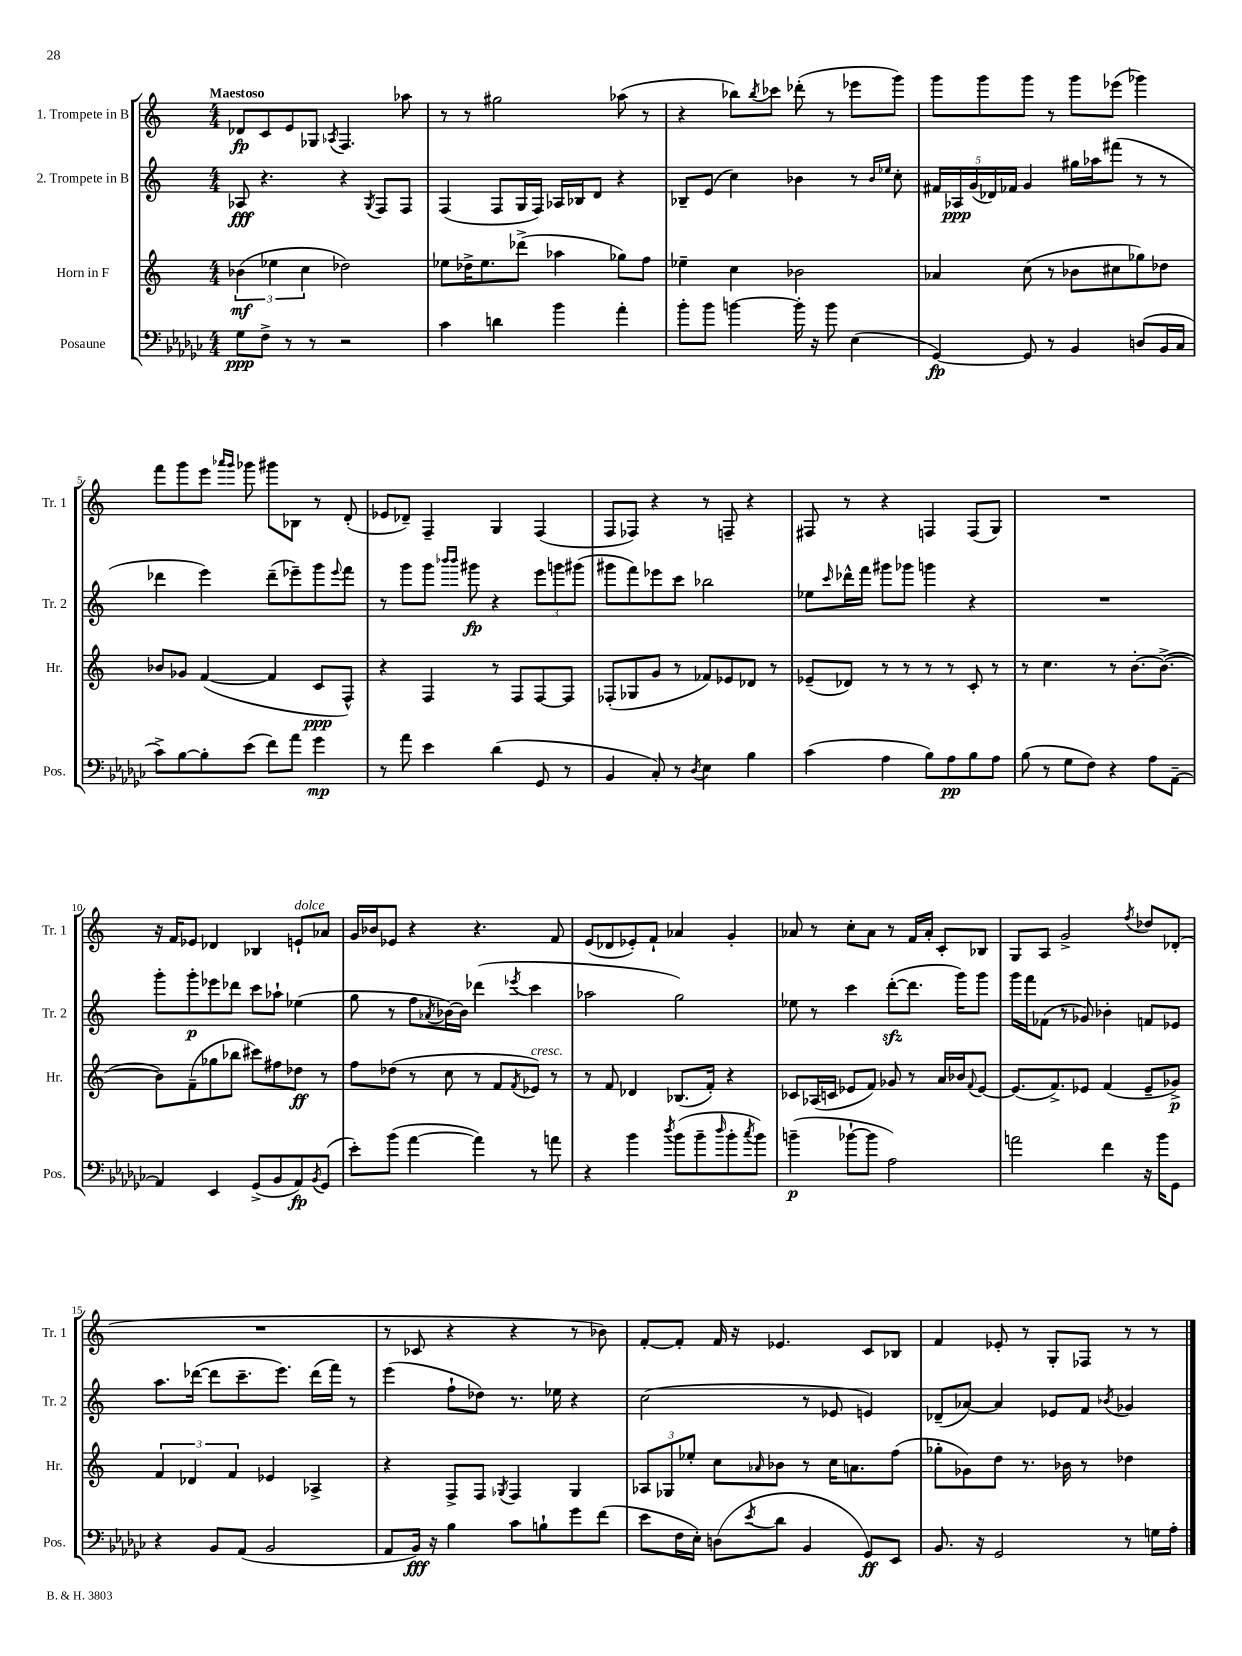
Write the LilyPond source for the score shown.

<<
\new StaffGroup <<
\new Staff = "s0" \with { instrumentName = "1. Trompete in B" shortInstrumentName = "Tr. 1" } {
    \clef treble \key c \major \numericTimeSignature \time 4/4 \tempo "Maestoso"
    des'8\fp c'8 e'8 ges8 \acciaccatura { aes8 } f4. aes''8 |
    r8 r8 gis''2 aes''8( r8 |
    r4 bes''8) \acciaccatura { bes''8 } ces'''8 des'''8-.( r8 ees'''8 g'''8) |
    g'''8 g'''8 g'''8 r8 g'''8 ees'''8( ges'''4) |
    f'''8 g'''8 e'''8 \grace { aes'''16 g'''16 } ges'''8 gis'''8 bes8 r8 d'8-.( |
    ees'8 des'8--) f4-- g4 f4( |
    f8 fes8) r4 r8 f8-- r4 |
    fis8 r8 r4 f4 f8( g8) |
    R1 |
    r16 f'16 ees'8 des'4 bes4 e'8-!^\markup { \italic "dolce" } aes'8 |
    g'16 bes'16 ees'8 r4 r4. f'8 |
    e'8( des'8 ees'8-.) f'8-! aes'4 g'4-. |
    aes'8 r8 c''8-. aes'8 r8 f'16 aes'16-. c'8-. bes8 |
    g8 a8 g'2-> \acciaccatura { f''8 } des''8 des'8-.( |
    R1 |
    r8 ces'8 r4 r4 r8 bes'8) |
    f'8~-. f'8-. f'16 r16 ees'4. c'8 bes8 |
    f'4 ees'8-. r8 g8-. fes8 r8 r8 \bar "|." |
}
\new Staff = "s1" \with { instrumentName = "2. Trompete in B" shortInstrumentName = "Tr. 2" } {
    \clef treble \key c \major \numericTimeSignature \time 4/4
    aes8\fff r4. r4 \acciaccatura { g8 } f8 f8 |
    f4( f8 g16 f16) aes16 bes16 d'8 r4 |
    bes8-- e'8( c''4) bes'4 r8 \grace { bes'16 ees''16 } c''8-. |
    \tuplet 5/4 { fis'16 aes16\ppp g'16( des'16) fes'16 } g'4 gis''16 aes''16 fis'''8( r8 r8 |
    des'''4 e'''4) des'''8--( ees'''8--) g'''8 \appoggiatura { ees'''8 } f'''8 |
    r8 g'''8 g'''8 \grace { bes'''16 bes'''16 } gis'''8\fp r4 \tuplet 3/2 { e'''8 g'''8 gis'''8( } |
    gis'''8 f'''8) ees'''8 c'''8 bes''2 |
    ees''8 \grace { c'''16 } des'''16-^ f'''16 gis'''8 ges'''8 g'''4 r4 |
    R1 |
    g'''8-. g'''8-.\p ees'''8 des'''8 c'''8 aes''8-! ees''4( |
    g''8 r8 f''8 \acciaccatura { aes'8 } bes'16~) bes'16 des'''4( \acciaccatura { ees'''8 } c'''4 |
    aes''2 g''2) |
    ees''8 r8 c'''4 d'''8~-.\sfz( d'''8. g'''16) g'''8 |
    g'''16 f'''16 fes'8( r8 ges'8) bes'4-. f'8 ees'8 |
    a''8. des'''16~( des'''8 c'''8.-- e'''8.) des'''16( f'''16) r8 |
    e'''4( f''8-! des''8) r8. ees''16 r4 |
    c''2( r8 ees'8 e'4) |
    des'8--( aes'8~) aes'4 ees'8 f'8 \acciaccatura { bes'8 } ges'4 \bar "|." |
}
\new Staff = "s2" \with { instrumentName = "Horn in F" shortInstrumentName = "Hr." } {
    \clef treble \key c \major \numericTimeSignature \time 4/4
    \tuplet 3/2 { bes'4\mf( ees''4 c''4 } des''2) |
    ees''8 des''16-> ees''8. des'''8->( aes''4 ges''8) f''8 |
    ees''4-- c''4 bes'2 |
    aes'4 c''8( r8 bes'8 cis''8 ges''8) des''8 |
    bes'8 ges'8 f'4~( f'4 c'8\ppp f8-^) |
    r4 f4 r8 f8 f8~ f8 |
    fes8-.( ges8 g'8 r8 fes'8) ees'8 des'8 r8 |
    ees'8--( des'8) r8 r8 r8 r8 c'8-. r8 |
    r8 c''4. r8 b'8.~-. b'8.~->( |
    b'8) f'8--( ges''8 bes''8 cis'''8) fis''8 des''8\ff r8 |
    f''8 des''8( r8 c''8 r8 f'8 \acciaccatura { f'8 } ees'8^\markup { \italic "cresc." }) r8 |
    r8 f'8 des'4 bes8.( f'16-.) r4 |
    ces'8 aes16( c'16 ees'8 f'8) ges'8 r8 a'16 bes'16 \appoggiatura { f'8 } ees'8~ |
    ees'8.( f'8.->) ees'8 f'4( ees'8-- ges'8->\p) |
    \tuplet 3/2 { f'4 des'4 f'4 } ees'4 aes4-> |
    r4 f8-> f8 \acciaccatura { ges8 } f4 ges4 |
    \tuplet 3/2 { aes8 ges8 ees''8-. } c''8 \grace { aes'16 } bes'8 r8 c''16 a'8. f''8( |
    ges''8-. ges'8) d''8 r8. bes'16 r8 des''4 \bar "|." |
}
\new Staff = "s3" \with { instrumentName = "Posaune" shortInstrumentName = "Pos." } {
    \clef bass \key ges \major \numericTimeSignature \time 4/4
    ges8\ppp f8-> r8 r8 r2 |
    ces'4 d'4 bes'4 aes'4-. |
    bes'8-. bes'8 b'4~ b'16-. r16 b'8 ees4( |
    ges,4~\fp) ges,8 r8 bes,4 d8( bes,16 ces16 |
    ces'8->) bes8~ bes8-. ees'8( f'8) aes'8 ges'4\mp |
    r8 aes'8 ees'4 des'4( ges,8 r8 |
    bes,4 ces8-.) r8 \acciaccatura { des8 } ees4 bes4 |
    ces'4( aes4 bes8) aes8\pp bes8 aes8 |
    bes8( r8 ges8 f8) r4 aes8 aes,8~-- |
    aes,4 ees,4 ges,8->( bes,8 aes,8\fp) \acciaccatura { bes,8 } ges,8( |
    ees'8-.) bes'8( aes'4~ aes'4) r8 a'8 |
    r4 bes'4 \acciaccatura { des''8 } bes'8( bes'8-- \grace { des''16 } bes'8-. \acciaccatura { ces''8 } bes'8) |
    b'4--\p( bes'8~-! bes'8 aes2) |
    a'2 f'4 r16 bes'16 ges,8 |
    r4 bes,8 aes,8( bes,2 |
    aes,8 bes,16\fff) r16 bes4 ces'8 b8-! ges'8 f'8( |
    ees'8 f16 ees16-.) d8( \acciaccatura { ees'8 } des'8 bes,4 ges,8\ff) ees,8 |
    bes,8. r16 ges,2 r8 g16 aes16-. \bar "|." |
}
>>
>>
